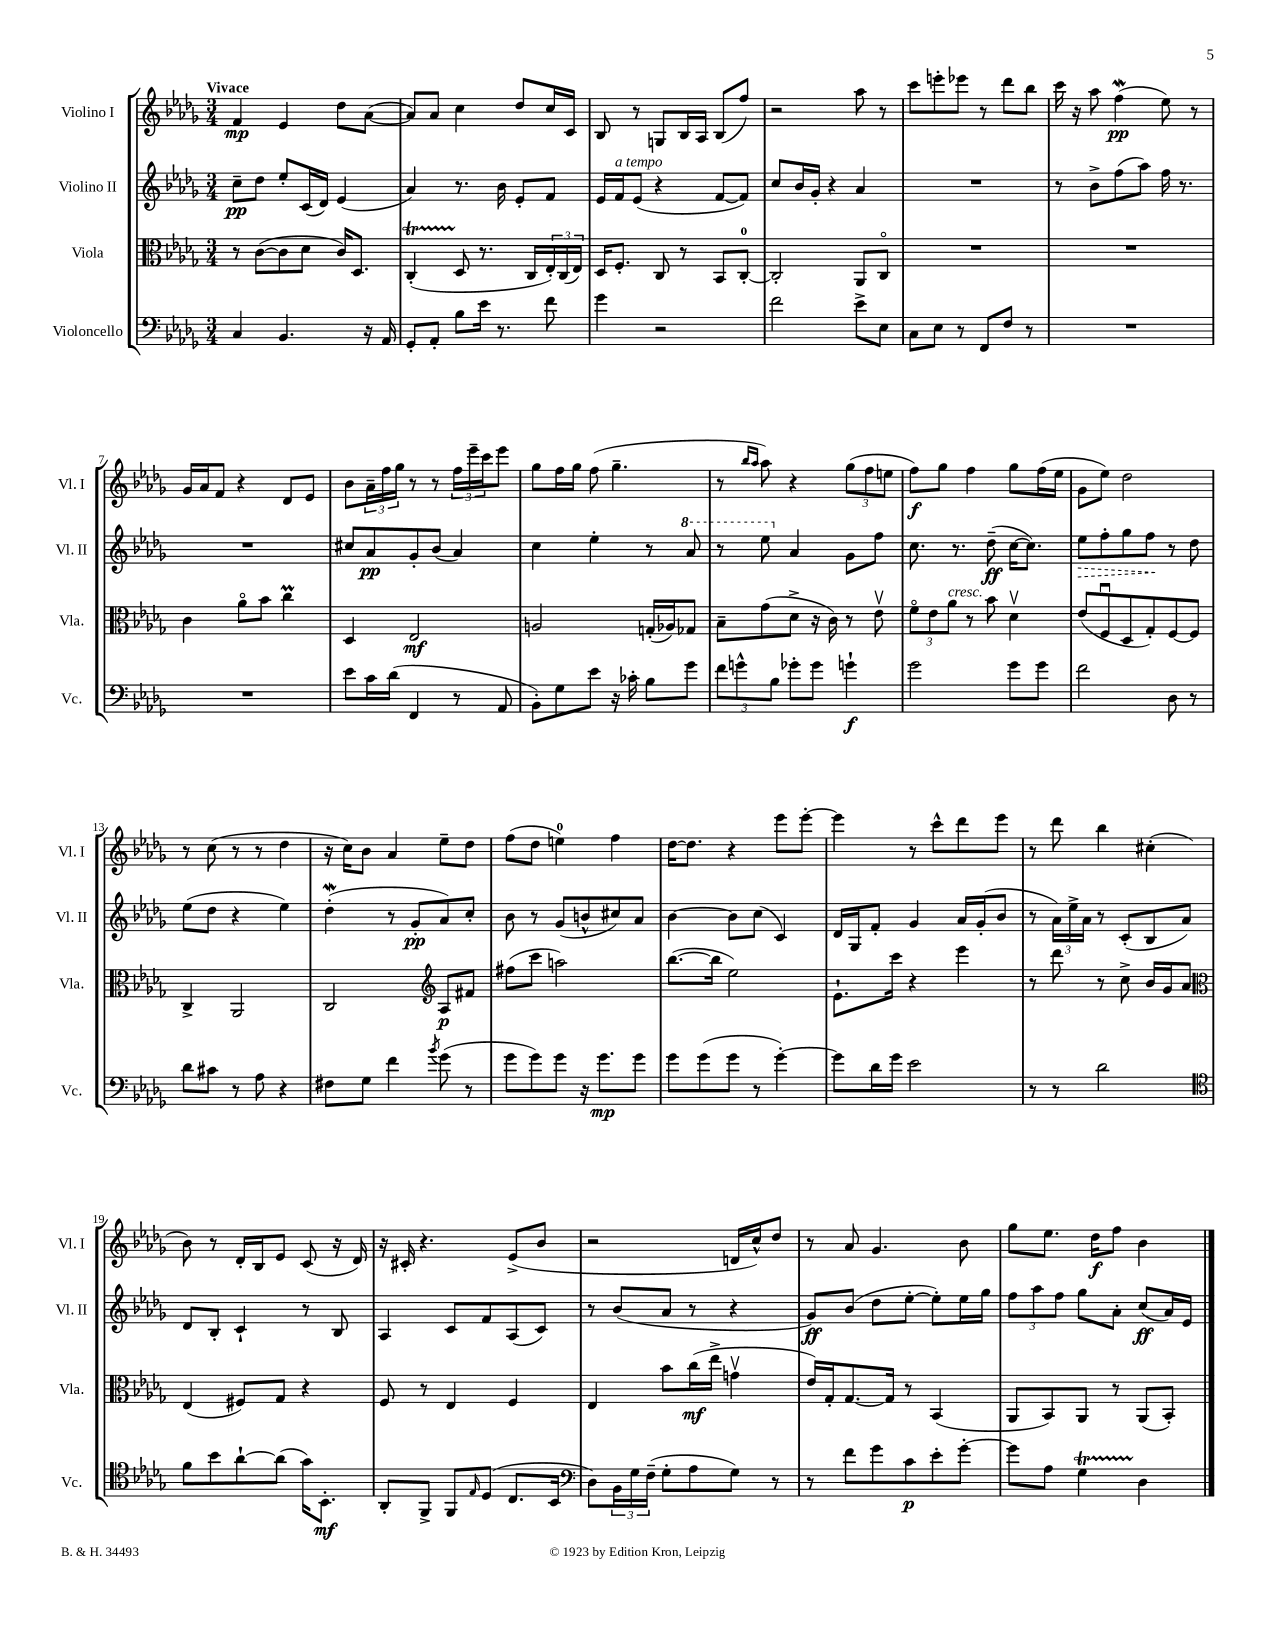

**kern	**kern	**kern	**kern
*staff4	*staff3	*staff2	*staff1
*clefF4	*clefC3	*clefG2	*clefG2
*k[b-e-a-d-g-]	*k[b-e-a-d-g-]	*k[b-e-a-d-g-]	*k[b-e-a-d-g-]
*M3/4	*M3/4	*M3/4	*M3/4
4C	8r	8cc~	4f
.	([8c	8dd-	.
4.BB-	8c]	8ee-'	4e-
.	8d-	(16c	.
.	.	16d-)	.
.	16c)	(4e-	8dd-
.	8.D-	.	.
16r	.	.	([8a-
16AA-	.	.	.
=	=	=	=
8GG-'	(4C'	4a-)	8a-])
8AA-'	.	.	8a-
8B-	8D-	8.r	4cc
16e-	8.r	.	.
8.r	.	16b-	.
.	.	8e-'	8dd-
.	16C	.	.
8f	24E-')	8f	16cc
.	(24C	.	.
.	.	.	16c
.	24E-)	.	.
=	=	=	=
4g-	16D-	16e-	8B-
.	8.F'	16f	.
.	.	(8e-	8r
2r	8C	4r	8G
.	8r	.	16B-
.	.	.	16A-
.	8BB-	[8f	(8B-
.	[8C'	8f])	8ff)
=	=	=	=
2f	2C']	8cc	2r
.	.	16b-	.
.	.	16g-'	.
.	.	4r	.
8e-^	8AA-	4a-	8aa-
8E-	8Co	.	8r
=	=	=	=
8C	2.r	2.r	8ccc
8E-	.	.	8eee'
8r	.	.	8eee-
8FF	.	.	8r
8F	.	.	8ddd-
8r	.	.	8bb-
=	=	=	=
2.r	2.r	8r	16ccc
.	.	.	16r
.	.	8b-^	8aa-
.	.	(8ff	(4ff
.	.	8aa-)	.
.	.	16ff	8ee-)
.	.	8.r	.
.	.	.	8r
=	=	=	=
2.r	4c	2.r	16g-
.	.	.	16a-
.	.	.	8f
.	8a-o	.	4r
.	8b-	.	.
.	4cc	.	8d-
.	.	.	8e-
=	=	=	=
8e-	4D-	8cc#	8b-
16c	.	8a-	24a-~
.	.	.	24ff
(16d-	.	.	.
.	.	.	24gg-
4FF	2E-	8g-'	8r
.	.	(8b-	8r
8r	.	4a-)	24ff
.	.	.	24eee-~
.	.	.	24ccc
8AA-	.	.	8eee-
=	=	=	=
8BB-')	2A	4cc	8gg-
8G-	.	.	16ff
.	.	.	16gg-
8e-	.	4ee-'	(8ff
16r	.	.	4.gg-~
16c-'	.	.	.
8B-	(16G'	8r	.
.	16A-)	.	.
8g-	8G-	8aa-	.
=	=	=	=
12f	8B-~	8r	8r
12g^^	.	.	.
.	.	.	16qqbb-
.	.	.	16qqaa-
.	(8g-	8eee-	8aa-)
12B-	.	.	.
8g-'	8d-^	4a-	4r
8g-	16r	.	.
.	16c)	.	.
4g`	8r	8g-	(12gg-
.	.	.	12ff
.	8e-v	8ff	.
.	.	.	12ee
=	=	=	=
2g-	12fo	8.cc	8ff)
.	12e-	.	.
.	.	.	8gg-
.	12a-	.	.
.	.	8.r	.
.	8r	.	4ff
.	8b-	(8dd-~	.
8g-	4d-v	[16cc	8gg-
.	.	8.cc])	.
8g-	.	.	(16ff
.	.	.	16ee-
=	=	=	=
2f	(8e-	8ee-	8g-
.	8Fu	8ff'	8ee-)
.	8D-	8gg-	2dd-
.	8G-')	8ff	.
8D-	[8F	8r	.
8r	8F]	8dd-	.
=	=	=	=
8d-	4C^	(8ee-	8r
8c#	.	8dd-	(8cc
8r	2AA-	4r	8r
8A-	.	.	8r
4r	.	4ee-)	4dd-
=	=	=	=
8F#	2C	(4dd-'	16r
.	.	.	16cc)
8G-	.	.	8b-
4f	.	8r	4a-
.	.	8g-'	.
*	*clefG2	*	*
8qb-	.	.	.
(8g-	8A-	8a-)	8ee-~
8r	8f#	8cc'	8dd-
=	=	=	=
8g-	(8ff#	8b-	(8ff
8g-)	8ccc	8r	8dd-
8g-	2aa)	(8g-	4ee)
16r	.	8b^^	.
8.g-	.	.	.
.	.	8cc#)	4ff
8g-	.	8a-	.
=	=	=	=
8g-	([8.bb-	[4b-	[16dd-
.	.	.	8.dd-]
(8g-	.	.	.
.	16bb-]	.	.
8g-	2ee-)	8b-]	4r
8r	.	(8cc	.
[4g-')	.	4c)	8eee-
.	.	.	[8eee-'
=	=	=	=
8g-]	8.e-`	16d-	4eee-]
.	.	16G-	.
16d-	.	8f'	.
16g-	16ccc	.	.
2e-	4r	4g-	8r
.	.	.	8ccc^^
.	4eee-	16a-	8ddd-
.	.	(16g-'	.
.	.	8b-	8eee-
=	=	=	=
8r	8r	8r	8r
8r	8ddd-	24a-)	8ddd-
.	.	24ee-^	.
.	.	24a-	.
2d-	8r	8r	4bb-
.	8cc^	(8c'	.
.	16b-	8B-	(4cc#'
.	16g-	.	.
.	8a-	8a-)	.
=	=	=	=
*clefC4	*clefC3	*	*
8f	(4E-	8d-	8b-)
8b-	.	8B-'	8r
[8a-`	8F#)	4c`	16d-'
.	.	.	16B-
(8a-]	8G-	.	8e-
16g-)	4r	8r	(8c
8.BB-'	.	.	.
.	.	8B-	16r
.	.	.	16d-)
=	=	=	=
8AA-'	8F	4A-	16r
.	.	.	16c#'
8FF^	8r	.	4.r
8FF	4E-	8c	.
16qqE-	.	.	.
(8D-	.	8f	.
8.C	4F	(8A-	(8e-^
.	.	8c)	8b-
16BB-	.	.	.
=	=	=	=
*clefF4	*	*	*
8D-)	4E-	8r	2r
24BB-	.	(8b-	.
24G-	.	.	.
(24F~	.	.	.
8G-'	8b-	8a-	.
8A-	(16cc	8r	.
.	16ee-^	.	.
8G-)	4gv	4r	16d
.	.	.	16cc^^)
8r	.	.	8dd-
=	=	=	=
8r	16e-)	8g-)	8r
.	16G-'	.	.
8f	[8.G-	(8b-	8a-
8g-	.	8dd-	4.g-
.	16G-]	.	.
8c	8r	[8ee-'	.
8e-'	(4BB-	8ee-'])	.
[8g-'	.	16ee-	8b-
.	.	16gg-	.
=	=	=	=
8g-]	8AA-	12ff	8gg-
.	.	12aa-	.
8A-	8BB-)	.	8.ee-
.	.	12ff	.
4G-	8AA-	8gg-	.
.	.	.	16dd-
.	8r	8a-'	8ff
4D-	(8AA-	(8cc	4b-
.	8BB-')	16a-)	.
.	.	16e-	.
==	==	==	==
*-	*-	*-	*-
